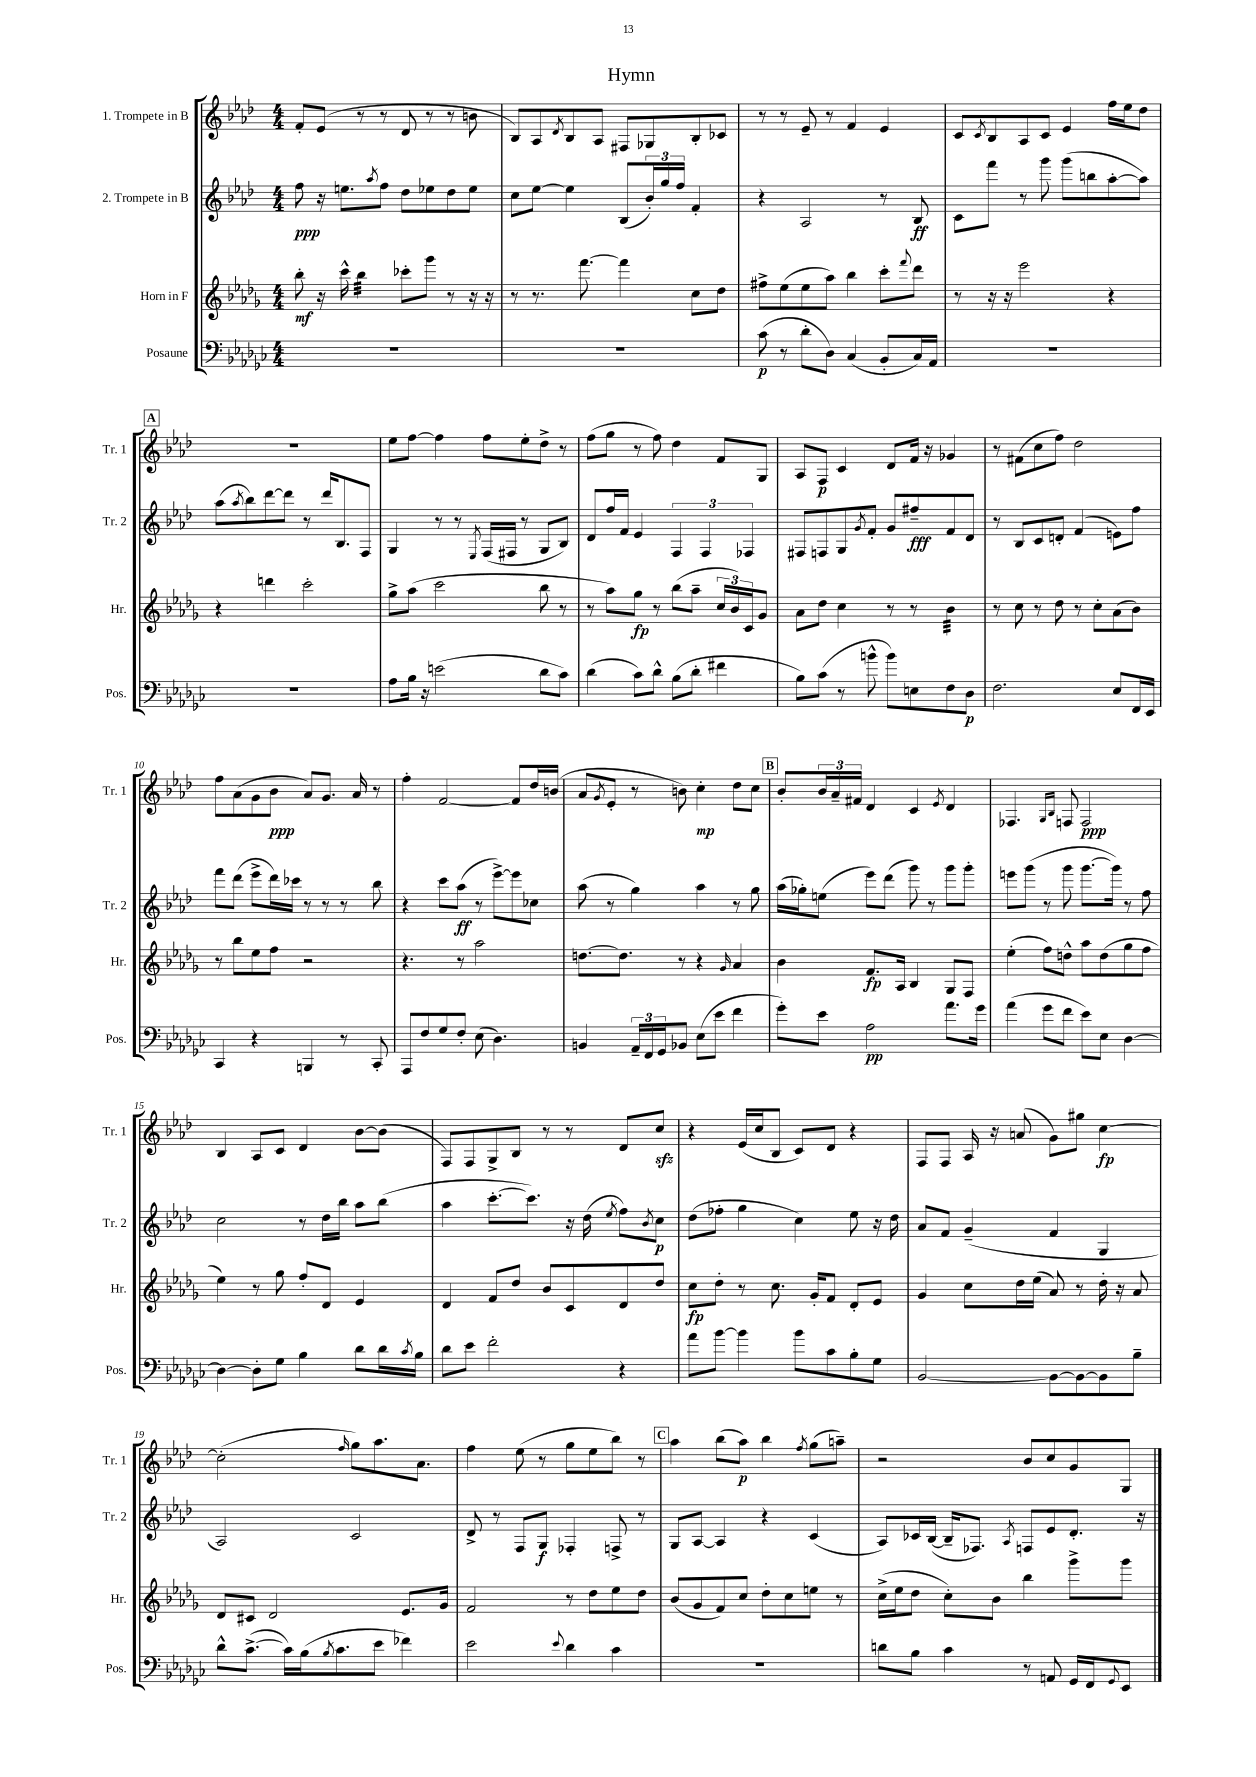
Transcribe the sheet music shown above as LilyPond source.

\header { title = "Hymn" }
<<
\new StaffGroup <<
\new Staff = "s0" \with { instrumentName = "1. Trompete in B" shortInstrumentName = "Tr. 1" } {
    \clef treble \key aes \major \numericTimeSignature \time 4/4
    f'8-. ees'8( r8 r8 des'8 r8 r8 b'8 |
    bes8) aes8 \acciaccatura { des'8 } bes8 aes8 fis8 ges8 bes8-. ces'8 |
    r8 r8 ees'8-- r8 f'4 ees'4 |
    c'8 \acciaccatura { c'8 } bes8 aes8 c'8 ees'4 f''16 ees''16 des''8 |
    \mark \markup { \box "A" } R1 |
    ees''8 f''8~ f''4 f''8 ees''8-. des''8-> r8 |
    f''8( g''8 r8 f''8) des''4 f'8 g8 |
    aes8 f8\p c'4 des'8 f'16 r16 ges'4 |
    r8 fis'8( c''8 f''8) des''2 |
    f''8 aes'8( g'8 bes'8\ppp aes'8) g'8. aes'16 r8 |
    f''4-. f'2~ f'8 des''16 b'16( |
    aes'8 \acciaccatura { g'8 } ees'8-. r8 b'8) c''4-.\mp des''8 c''8 |
    \mark \markup { \box "B" } bes'8-. \tuplet 3/2 { bes'16 aes'16-- fis'16 } des'4 c'4 \acciaccatura { ees'8 } des'4 |
    fes4. \grace { g16 bes16 } f8 f2\ppp |
    bes4 aes8 c'8 des'4 bes'8~ bes'8( |
    f8) f8 g8-> bes8 r8 r8 des'8 c''8\sfz |
    r4 ees'16( c''16 bes8 c'8) des'8 r4 |
    f8 f8 aes16 r16 a'8( g'8) gis''8 c''4~\fp |
    c''2-.( \grace { f''16 } g''8) aes''8. aes'8. |
    f''4 ees''8( r8 g''8 ees''8 bes''8) r8 |
    \mark \markup { \box "C" } aes''4 bes''8( aes''8\p) bes''4 \acciaccatura { f''8 } g''8( a''8--) |
    r2 bes'8 c''8 g'8 g8 \bar "|." |
}
\new Staff = "s1" \with { instrumentName = "2. Trompete in B" shortInstrumentName = "Tr. 2" } {
    \clef treble \key aes \major \numericTimeSignature \time 4/4
    f''8\ppp r16 e''8. \acciaccatura { aes''8 } f''8 des''8 ees''8 des''8 ees''8 |
    c''8 ees''8~ ees''4 bes8( \tuplet 3/2 { bes'16-.) g''16 f''16 } f'4-. |
    r4 aes2 r8 bes8\ff |
    c'8 f'''8 r8 g'''8 g'''8( b''8 aes''8~-. aes''8) |
    \mark \markup { \box "A" } aes''8( \acciaccatura { aes''8 } bes''8) des'''8~ des'''8 r8 des'''16 bes8. f8 |
    g4 r8 r8 \acciaccatura { ees8 } f16( fis16 r8 g8 bes8) |
    des'8 f''16 f'16 ees'4 \tuplet 3/2 { f4 f4 fes4 } |
    fis8 f8 g8 \acciaccatura { g'8 } f'8-. g'8 fis''8--\fff f'8 des'8 |
    r8 bes8 c'8 d'8-. f'4( e'8) f''8 |
    f'''8 des'''8( ees'''8-> des'''16) ces'''16 r8 r8 r8 bes''8 |
    r4 c'''8 aes''8\ff( r8 ees'''8~->) ees'''8 ces''8 |
    aes''8( r8 g''4) aes''4 r8 g''8 |
    \mark \markup { \box "B" } aes''16( ges''16-.) e''8( ees'''8) des'''8( g'''8) r8 g'''8 g'''8-. |
    e'''8 g'''8( r8 g'''8 g'''8.~ g'''16) r8 f''8 |
    c''2 r8 des''16 bes''16 aes''8 bes''8( |
    aes''4 c'''8.~-. c'''8.) r16 des''16( \acciaccatura { ees''8 } f''8) \acciaccatura { bes'8 } c''8\p |
    des''8( fes''8-. g''4 c''4) ees''8 r16 des''16 |
    aes'8 f'8 g'4--( f'4 g4 |
    aes2) c'2 |
    des'8-> r8 f8 g8\f fes4-. f8-> r8 |
    \mark \markup { \box "C" } g8 aes8~ aes4 r4 c'4( |
    aes8) ces'16 bes16~( bes16-- fes8.) \acciaccatura { aes8 } f8 ees'8 des'8.-. r16 \bar "|." |
}
\new Staff = "s2" \with { instrumentName = "Horn in F" shortInstrumentName = "Hr." } {
    \clef treble \key des \major \numericTimeSignature \time 4/4
    bes''8-.\mf r16 c'''16-^ bes''4:32 ces'''8-. ges'''8 r8 r16 r16 |
    r8 r8. f'''8.~ f'''4 c''8 des''8 |
    fis''8-> ees''8( ees''8 aes''8) bes''4 c'''8-. \appoggiatura { f'''8 } des'''8 |
    r8 r16 r16 ees'''2 r4 |
    \mark \markup { \box "A" } r4 d'''4 c'''2-. |
    ges''8-> aes''8( c'''2 bes''8 r8 |
    r8 aes''8) ges''8\fp r8 bes''8( aes''8-- \tuplet 3/2 { c''16 bes'16) c'16 } ges'8 |
    aes'8 des''8 c''4 r8 r8 bes'4:32 |
    r8 c''8 r8 des''8 r8 c''8-. aes'8( bes'8) |
    r8 bes''8 ees''8 f''8 r2 |
    r4. r8 aes''2 |
    d''8.~ d''8. r8 r4 \grace { ges'16 } aes'4 |
    \mark \markup { \box "B" } bes'4 f'8.\fp aes16 bes4 ges8 f8 |
    ees''4-.( f''8) d''8-^ aes''8 d''8( ges''8 f''8 |
    ees''4) r8 ges''8 f''8-. des'8 ees'4 |
    des'4 f'8 des''8 bes'8 c'8 des'8 des''8 |
    c''8\fp des''8-. r8 c''8. ges'16-. f'8 des'8-. ees'8 |
    ges'4 c''8 des''16 ees''16( aes'8) r8 des''16-. r16 aes'8 |
    des'8 cis'8 des'2 ees'8. ges'16 |
    f'2 r8 des''8 ees''8 des''8 |
    \mark \markup { \box "C" } bes'8( ges'8 f'8) c''8 des''8-. c''8 e''8 r8 |
    c''16->( ees''16 des''8 c''8-.) bes'8 bes''4 ges'''8-> ges'''8 \bar "|." |
}
\new Staff = "s3" \with { instrumentName = "Posaune" shortInstrumentName = "Pos." } {
    \clef bass \key ges \major \numericTimeSignature \time 4/4
    R1 |
    R1 |
    ces'8\p( r8 des'8-. des8) ces4( bes,8-. ces16) aes,16 |
    R1 |
    \mark \markup { \box "A" } R1 |
    aes8 bes16 r16 e'2( des'8 ces'8) |
    des'4( ces'8) des'8-^ bes8( des'8-. fis'4 |
    bes8) ces'8( r8 b'8-^ b'8) e8 f8 des8\p |
    f2. ees8 f,16 ees,16 |
    ces,4 r4 b,,4 r8 ces,8-. |
    aes,,8 f8 ges8 f8-. ees8( des4.) |
    b,4 \tuplet 3/2 { aes,16-- f,16 ges,16 } bes,8 ees8( ees'8 f'4 |
    \mark \markup { \box "B" } ges'8-.) ees'8 aes2\pp aes'8. ges'16 |
    aes'4( ges'8 f'8 ees'8) ees8 des4~ |
    des4~ des8-. ges8 bes4 des'8 des'16 \acciaccatura { ces'8 } bes16 |
    des'8 ees'8 f'2-. r4 |
    aes'8 bes'8~ bes'4 bes'8 ces'8 bes8-. ges8 |
    bes,2~ bes,8~ bes,8~ bes,8 bes8-- |
    des'8-^ ces'8.~->( ces'16) bes16( \acciaccatura { bes8 } ces'8. ees'8 fes'4) |
    ees'2 \appoggiatura { ees'8 } des'4 ces'4 |
    \mark \markup { \box "C" } R1 |
    d'8 bes8 ces'4 r8 a,8 ges,16 f,16 \appoggiatura { ges,8 } ees,8 \bar "|." |
}
>>
>>
